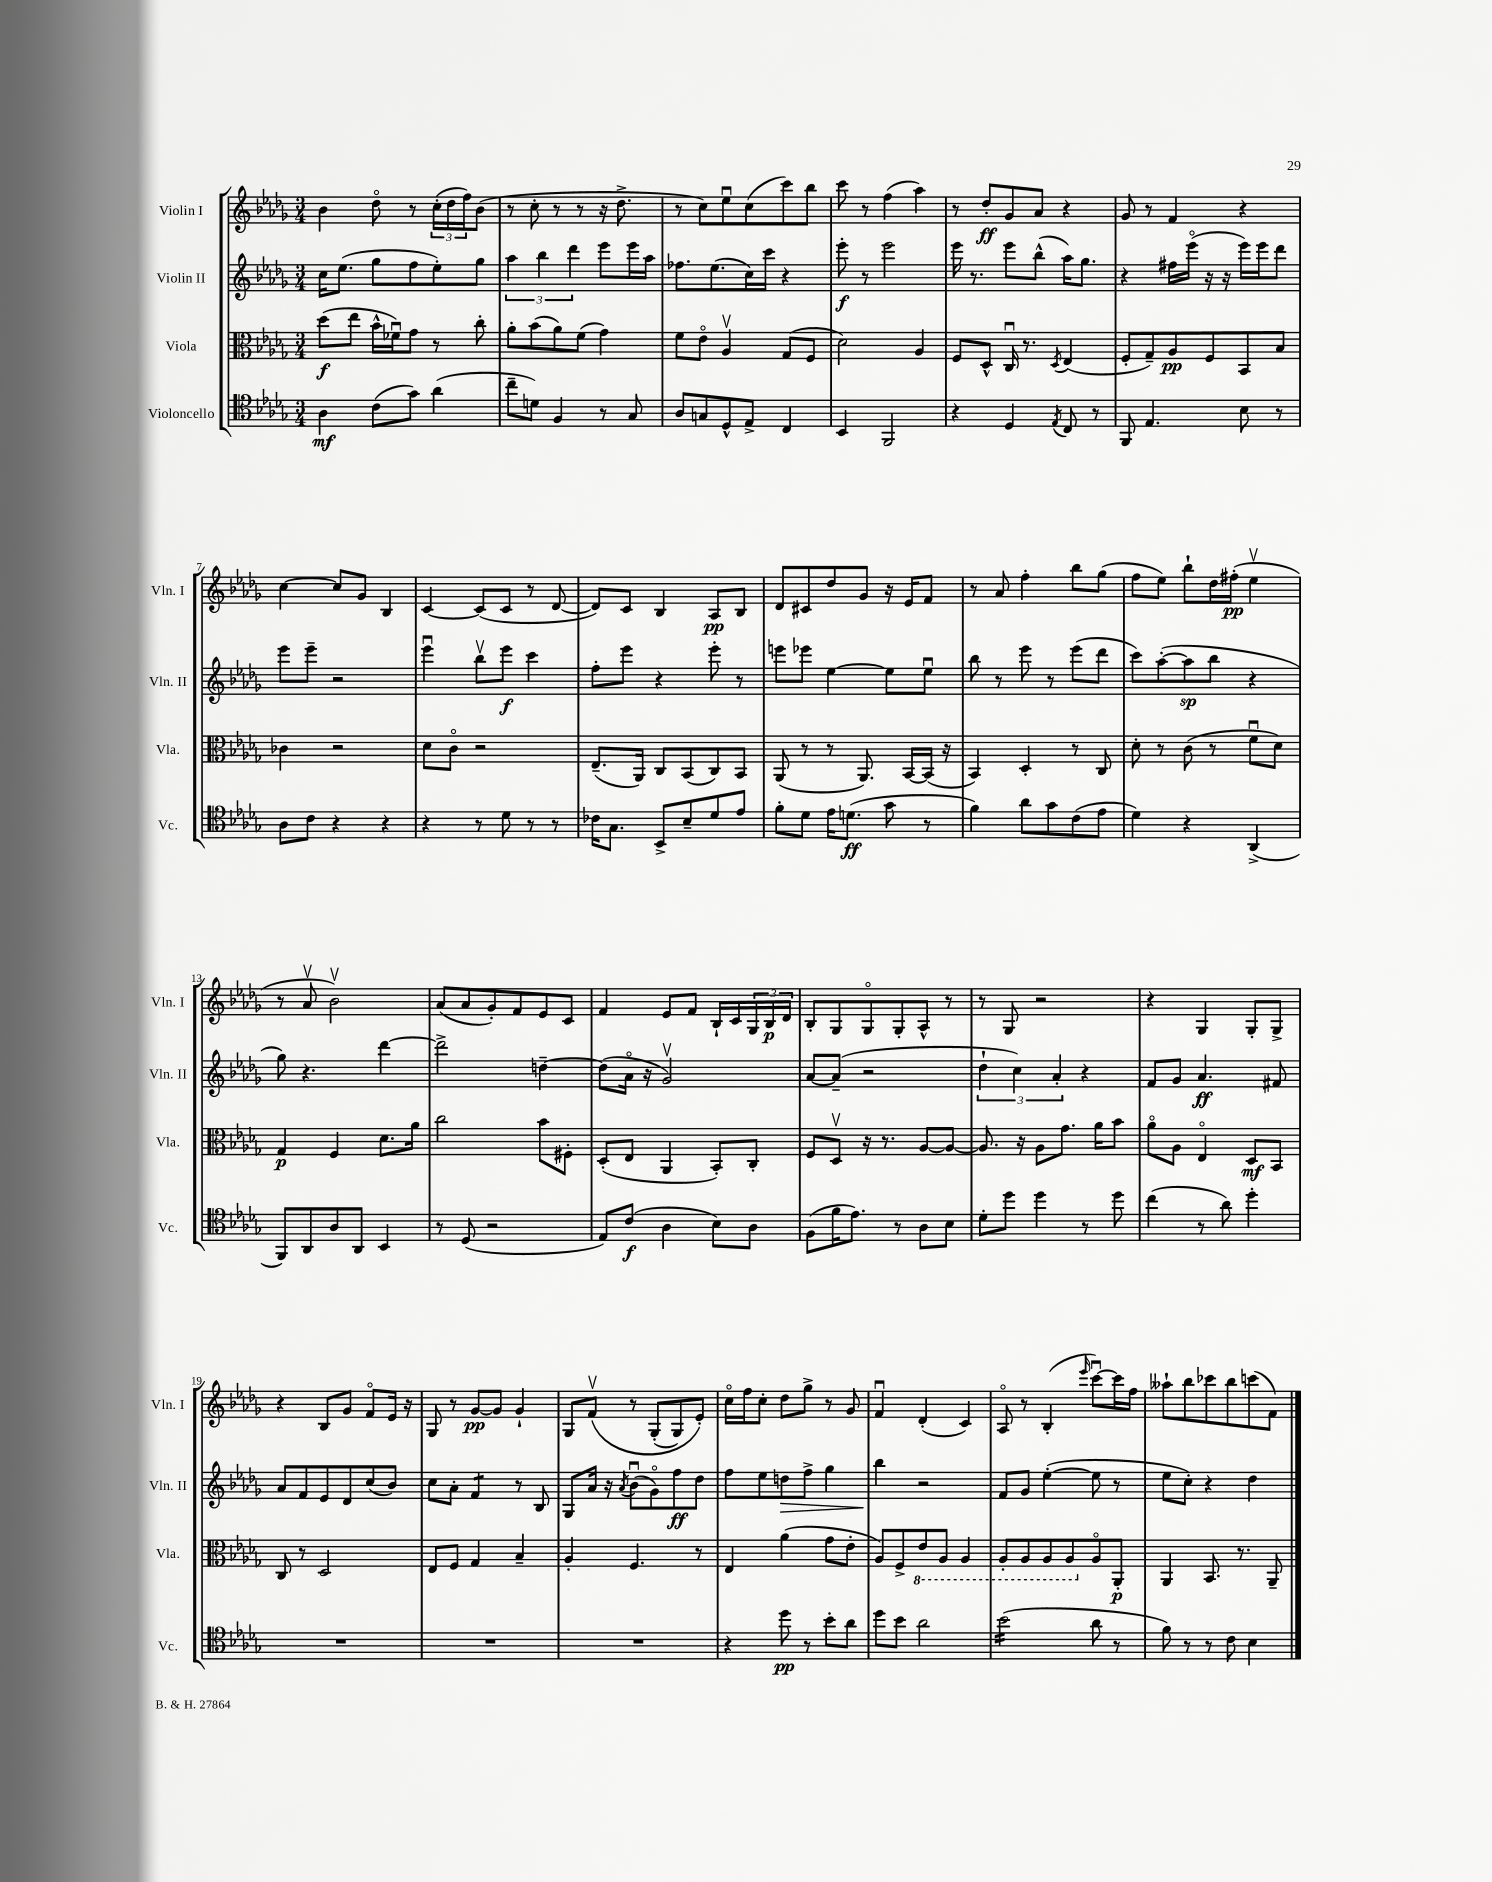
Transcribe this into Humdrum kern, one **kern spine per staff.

**kern	**kern	**kern	**kern
*staff4	*staff3	*staff2	*staff1
*clefC4	*clefC3	*clefG2	*clefG2
*k[b-e-a-d-g-]	*k[b-e-a-d-g-]	*k[b-e-a-d-g-]	*k[b-e-a-d-g-]
*M3/4	*M3/4	*M3/4	*M3/4
4A-	(8dd-	16cc	4b-
.	.	(8.ee-	.
.	8ee-	.	.
(8c	16b-^^	8gg-	8dd-o
.	16f-u)	.	.
8g-)	8g-	8ff	8r
(4a-	8r	8ee-')	(24cc'
.	.	.	24dd-
.	.	.	24ff)
.	8cc'	8gg-	(8b-
=	=	=	=
8cc~	8a-'	6aa-	8r
8d)	(8b-	.	8cc'
.	.	6bb-	.
4F	8a-)	.	8r
.	.	6ddd-	.
.	(8f	.	8r
8r	4g-)	8eee-	16r
.	.	.	8.dd-^
8G-	.	16eee-	.
.	.	16aa-	.
=	=	=	=
8A-	8f	8.ff-	8r
8G	8e-o	.	8cc)
.	.	(8.ee-	.
8D-^^	4A-v	.	8ee-u
8E-^	.	16cc)	(8cc
.	.	16ccc	.
4C	(8G-	4r	8ccc)
.	8F	.	8bb-
=	=	=	=
4BB-	2d-)	8eee-'	8ccc
.	.	8r	8r
2FF	.	2eee-	(4ff
.	4A-	.	4aa-)
=	=	=	=
4r	8F	16eee-	8r
.	.	8.r	.
.	8D-^^	.	8dd-'
4D-	16Cu	8eee-	8g-
.	8.r	.	.
.	.	(8bb-^^	8a-
8qE-	8qD-	.	.
8C	(4E-	16aa-)	4r
.	.	8.gg-	.
8r	.	.	.
=	=	=	=
8FF	8F'	4r	8g-
4.E-	8G-~)	.	8r
.	8A-	16ff#	4f
.	.	(16eee-o	.
.	8F	16r	.
.	.	16r	.
8B-	8BB-	16eee-)	4r
.	.	16eee-	.
8r	8B-	8ddd-	.
=	=	=	=
8A-	4c-	8eee-	[4cc
8c	.	8eee-~	.
4r	2r	2r	8cc]
.	.	.	8g-
4r	.	.	4B-
=	=	=	=
4r	8d-	4eee-u	[4c
.	8co	.	.
8r	2r	8bb-v	(8c]
8d-	.	8eee-	8c
8r	.	4ccc	8r
8r	.	.	[8d-
=	=	=	=
16c-	(8.E-~	8ff'	8d-])
8.G-	.	.	.
.	.	8eee-	8c
.	16AA-)	.	.
8BB-^	8C	4r	4B-
8B-~	(8BB-	.	.
8d-	8C)	8eee-'	8A-
8e-	8BB-	8r	8B-
=	=	=	=
8f'	(8AA-	8eee	8d-
8d-	8r	8eee-	8c#
16e-	8r	[4ee-	8dd-
(8.d	.	.	.
.	8.AA-)	.	8g-
8g-	.	8ee-]	16r
.	[16BB-	.	16e-
8r	(16BB-]	8ee-u	8f
.	16r	.	.
=	=	=	=
4f)	4BB-)	8bb-	8r
.	.	8r	8a-
8a-	4D-'	8eee-	4ff'
8g-	.	8r	.
(8c	8r	(8eee-	8bb-
8e-	8C	8ddd-	(8gg-
=	=	=	=
4d-)	8d-'	8ccc)	8ff
.	8r	([8aa-'	8ee-)
4r	(8c	8aa-]	8bb-`
.	8r	8bb-	16dd-
.	.	.	(16ff#'
(4AA-^	8fu	4r	4ee-v
.	8d-)	.	.
=	=	=	=
8FF)	4G-	8gg-)	8r
8AA-	.	4.r	8a-v
8A-	4F	.	2b-v)
8AA-	.	.	.
4BB-	8.d-	[4ddd-	.
.	16a-	.	.
=	=	=	=
8r	2cc	2ddd-^]	(8a-
(8D-	.	.	8a-
2r	.	.	8g-')
.	.	.	8f
.	8b-	[4dd~	8e-
.	8F#'	.	8c
=	=	=	=
8E-)	(8D-'	(8dd]	4f
(8c	8E-	16a-o	.
.	.	16r	.
4A-	4AA-	2g-v)	8e-
.	.	.	8f
8B-)	8BB-')	.	16B-`
.	.	.	16c
8A-	8C'	.	24G-
.	.	.	24B-
.	.	.	24d-
=	=	=	=
(8F	8F	[8a-	8B-'
16f	8D-v	(8a-~]	8G-
8.e-)	.	.	.
.	16r	2r	8G-o
.	8.r	.	.
8r	.	.	8G-'
8A-	[8A-	.	8A-^^
8B-	8A-_	.	8r
=	=	=	=
8d-'	8.A-]	6dd-`	8r
8dd-	.	.	8G-
.	.	6cc)	.
.	16r	.	.
4dd-	8A-	.	2r
.	.	6a-'	.
.	8.g-	.	.
8r	.	4r	.
.	16a-	.	.
8dd-	8b-	.	.
=	=	=	=
(4cc	8a-o	8f	4r
.	8A-	8g-	.
8r	4E-o	4.a-	4G-
8a-)	.	.	.
4dd-'	8D-	.	8G-'
.	8BB-	8f#	8G-^
=	=	=	=
2.r	8C	8a-	4r
.	8r	8f	.
.	2D-	8e-	8B-
.	.	8d-	8g-
.	.	(8cc	8fo
.	.	8b-)	16e-
.	.	.	16r
=	=	=	=
2.r	8E-	8cc	8G-
.	8F	8a-'	8r
.	4G-	4f	[8g-
.	.	.	8g-]
.	4B-~	8r	4g-`
.	.	8B-	.
=	=	=	=
2.r	4A-'	8G-	8G-
.	.	16a-	&(8fv
.	.	16r	.
.	.	8qa-	.
.	4.F	(8b-u	8r
.	.	8g-o)	(8G-'
.	.	8ff	8G-)
.	8r	8dd-	8e-'&)
=	=	=	=
4r	4E-	8ff	16cco
.	.	.	16ff
.	.	8ee-	8cc'
8dd-	(4a-	8dd	8dd-
8r	.	8ff^	8gg-^
8b-'	8g-	4gg-	8r
8a-	8e-'	.	8g-
=	=	=	=
8dd-	8A-)	4bb-	4fu
8b-	8F^	.	.
2a-	8E-	2r	(4d-'
.	8AA-	.	.
.	4AA-	.	4c)
=	=	=	=
(2b-	8AA-'	8f	8A-o
.	8AA-	8g-	8r
.	8AA-	([4ee-'	(4B-'
.	8AA-	.	.
.	.	.	16qqeee-
8a-	8A-o	8ee-]	[8cccu)
8r	8AA-'	8r	16ccc]
.	.	.	16ff
=	=	=	=
8f)	4AA-	8ee-	8aa--`
8r	.	8cc')	8bb-
8r	8.BB-	4r	8ccc-
8c	.	.	8bb-
.	8.r	.	.
4B-	.	4dd-	(8ccc
.	8AA-~	.	8f)
==	==	==	==
*-	*-	*-	*-
